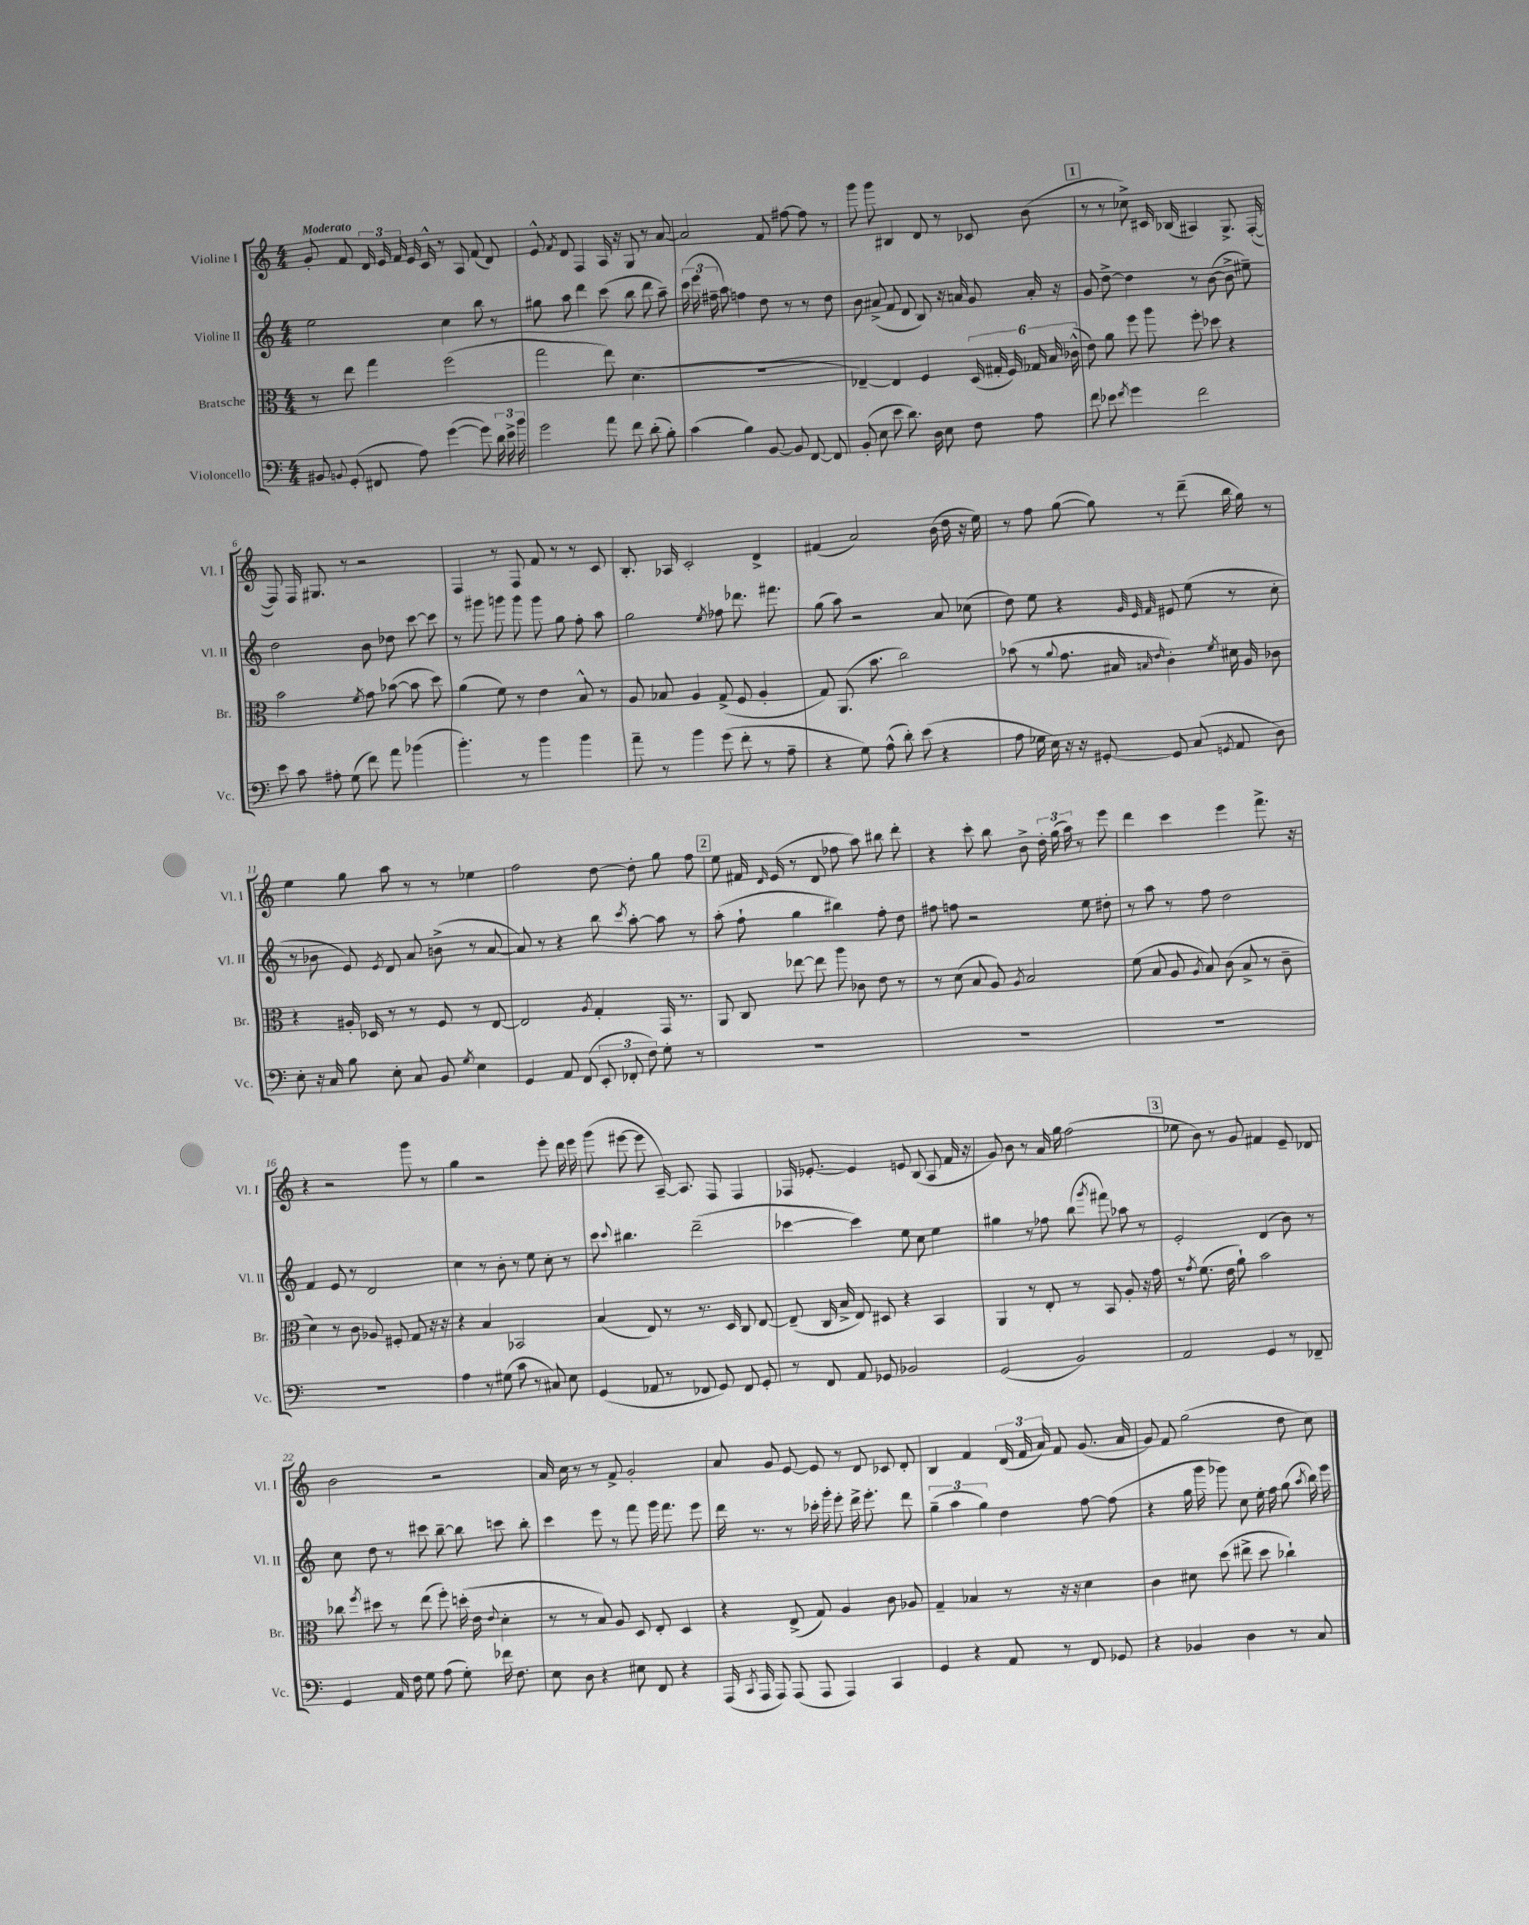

**kern	**kern	**kern	**kern
*staff4	*staff3	*staff2	*staff1
*clefF4	*clefC3	*clefG2	*clefG2
*k[]	*k[]	*k[]	*k[]
*M4/4	*M4/4	*M4/4	*M4/4
8BB#/	8r	2ee\	8g'/
8qqBB/	.	.	.
(8GG'/	8ee\	.	8f/
8FF#/	4gg\	.	24d/
.	.	.	24e/
.	.	.	24f/
8A\)	.	.	16e/
.	.	.	16c^^/
([4g\	(2ff\	4cc\	8r
.	.	.	8A/
8g\])	.	8bb\	(8f/
24d\	.	8r	8d/)
24e^\	.	.	.
24b\	.	.	.
=	=	=	=
2g\	2gg\	8gg#\	8e^^/
.	.	.	8qf/
.	.	8aa\	8d/
.	.	4ddd\	4F/
8a\	8ee\)	(8ccc\	16A/
.	.	.	16r
8f\	(4.d\	8bb\	8G/
(8d'\	.	8ddd\	8r
8B'\)	.	8aa~\)	[8a/
=	=	=	=
(4c\	1r	(24ccc\	2a/]
.	.	24eee\	.
.	.	24ff#~\	.
.	.	8aa\)	.
4B\)	.	4ff\	.
[8BB/	.	8dd\	8f/
8BB/]	.	8r	[8ff#\
[8FF/	.	8r	8ff#\]
8FF/]	.	8dd\	8r
=	=	=	=
(8BB'/	[4E-~/)	8b\	8ggg\
8E\	.	(8a#^/	8ggg\
8e\	4E-/]	8f/	4B#/
8.d\)	.	8d/	.
.	4F/	8B/)	8d/
16D\	.	.	.
8E\	.	16r	8r
.	.	16a/	.
8F\	(24D/	8g/	8c-/
.	24G#'/	.	.
.	24F/)	.	.
8A\	24G-/	16a'/	(8b\
.	24B/	.	.
.	.	16r	.
.	(24c-^^\	.	.
=	=	=	=
8f\	8e\)	8g/	8r
8e-\	8a\	[8dd^\	8r
8qf/	.	.	.
4g\	8ff\	4dd\]	8cc-^\)
.	8aa\	.	16c#/
.	.	.	(16B-/
2f\	8ff'\	8r	4A#/)
.	8dd-\	([8b\	.
.	4r	8b^\]	8.G^/
.	.	8ee#~\)	.
.	.	.	([16F'/
=	=	=	=
8e\	2b\	2dd\	8F/])
8c\	.	.	16F/
.	.	.	8.G#/
8A#'\	.	.	.
(8G\	.	.	8r
.	8qf/	.	.
8f\)	8g\	8b\	2r
8a\	([8b-\	8dd-\	.
(4b-\	8b-\]	[8ccc\	.
.	8dd\)	8ccc\]	.
=	=	=	=
4.b'\)	(4a\	8r	4F/
.	.	8ggg#\	.
.	8f\)	8ggg\	8r
8r	8r	8ggg\	8F/
4b\	4e\	8ggg\	8f/
.	.	8gg\	8r
4b\	8B^^/	8ff'\	8r
.	8r	8aa\	8c/
=	=	=	=
8a~\	8A/	2gg\	8.B'/
8r	8B-/	.	.
.	.	.	16A-/
4b\	4A/	.	2c'/
.	.	8qee/	.
(8g\	(8G^/	8ff-\	.
8f'\	8F/	8.ddd-\	.
8r	4A'/	.	4d^/
.	.	8.fff#\	.
8A~\	.	.	.
=	=	=	=
4r	8G/)	(8gg\	(4f#/
.	(8.AA/	8aa\)	.
8G\)	.	2r	2a/)
.	8.b\	.	.
(8A^^\	.	.	.
8d'\)	2cc\)	.	.
(8e\	.	.	.
4r	.	8a/	(16b\
.	.	.	16dd\
.	.	(8cc-\	16r
.	.	.	16ee\)
=	=	=	=
8A\	(8b-\	8dd\)	8r
16G-\	8r	8ee\	8ff\
16E\)	.	.	.
.	8qqa/	.	.
16r	8.g\	4r	([8gg\
16r	.	.	.
[8GG#'/	.	.	8gg\])
.	16B#/	.	.
.	.	32qqg/	.
.	16qqB/	32qqe/	.
.	16qqe/	32qqf/	.
8GG#/]	4c'\)	8e#/	8r
(8C/	.	(8ee\	(8ddd~\
8qGG/	8qf/	.	.
8AA/	16d#\	8r	16bb\
.	16A/	.	16gg\)
8D\)	8c-\	8cc'\	8r
=	=	=	=
8E'\	4r	8r	4ee\
16r	.	8b-\	.
16C/	.	.	.
8B\	16A#'/	8e/)	8gg\
.	16D-/	.	.
.	.	8qe/	.
8E'\	8r	8d/	8aa\
8C/	8r	8a/	8r
8BB/	8F/	(8b^\	8r
8qG/	.	.	.
4E\	8r	8r	4ee-\
.	[8E/	[8a/	.
=	=	=	=
4GG/	2E/]	8a/])	2ff\
.	.	8r	.
8AA/	.	4r	.
(8FF/	.	.	.
.	8qA/	.	.
12EE'/	4G'/	8bb\	[8dd\
12FF-'/	.	.	.
.	.	8qccc/	.
.	.	[8aa'\	8dd'\]
12F\)	.	.	.
8G'\	16GG/	8aa\]	8gg\
.	8.r	.	.
8r	.	8r	8ff\
=	=	=	=
1r	8AA/	(8aa'\	8ee\
.	8C/	8ff`\	16f#/
.	.	.	16qqd/
.	.	.	(16e/
.	[8ee-\	4gg\	8r
.	8ee-\]	.	8d/
.	8aa\	4bb#\)	8ff-\
.	8c-\	.	8aa\)
.	8e\	8ff'\	8bb#\
.	8r	8dd\	8ddd'\
=	=	=	=
1r	8r	8ff#\	4r
.	(8d\	8ff\	.
.	8B/	2r	8ccc'\
.	8A/)	.	8bb\
.	8qA/	.	.
.	2B/	.	8b^\
.	.	.	24dd'\
.	.	.	(24gg\
.	.	.	24aa\)
.	.	8ee\	8r
.	.	8dd#'\	8eee\
=	=	=	=
1r	(8f\	8r	4ddd\
.	8B/	8aa\	.
.	8A/	8r	4ccc\
.	8qA/	.	.
.	8B/)	8ff\	.
.	(8c\	2dd\	4eee\
.	8B^/	.	.
.	8r	.	8.fff^\
.	8c~\	.	.
.	.	.	16r
=	=	=	=
1r	4d\)	4f/	4r
.	8r	8e/	2r
.	8c\	8r	.
.	8A-/	2d/	.
.	8F#'/	.	.
.	8G/	.	8ggg\
.	16r	.	8r
.	16r	.	.
=	=	=	=
4A\	4r	4cc\	4gg\
8r	4B/	8r	2r
(8G#\	.	8b'\	.
8c\	2BB-/	8r	.
8r	.	8ee\	.
8C#/)	.	8cc'\	8eee'\
8E\	.	8r	16ddd\
.	.	.	16eee\
=	=	=	=
(4GG/	(4B/	8ccc\	(8ggg\
.	.	8qqccc/	.
.	.	4.bb#\	[8eee#\
8AA-/	8E/)	.	8eee#\]
8r	8r	.	[16A~/)
.	.	.	8.A/]
8FF-/	8.r	(2ddd~\	.
8GG/)	.	.	8F/
.	16D/	.	.
8FF-/	8C/	.	4F/
8GG'/	[8E/	.	.
=	=	=	=
8r	(8E~/]	[4ccc-\	16F-/
.	.	.	[8.e-'/
8FF/	16C/	.	.
.	16B^/	.	.
8AA/	8E/)	4ccc-\])	4e-/]
8GG-/	8D#/	.	.
2BB-/	4r	8ee\	8e/
.	.	8cc\	(8B/
.	4BB/	4ee\	8A/
.	.	.	16f/
.	.	.	16r
=	=	=	=
(2GG/	4AA/	4gg#\	8g/)
.	.	.	8b\
.	8r	8r	8r
.	8E'/	8ff-\	16a/
.	.	.	16gg\
2BB/)	8r	(8bb\	(2ff\
.	.	8qggg/	.
.	8BB/	8fff#\)	.
.	8A'/	8aa-\	.
.	16r	8r	.
.	16g\	.	.
=	=	=	=
2AA/	8r	2e'/	8ee-\
.	8qg/	.	.
.	(8.f\	.	8b\)
.	.	.	8r
.	16e\	.	.
.	8a`\)	.	8g/
4GG/	2b\	(4d/	4f#/
8r	.	8b\)	8e~/
8FF-~/	.	8r	8d-/
=	=	=	=
4GG/	8cc-\	8cc\	2b\
.	8qff/	.	.
.	8dd#\	8dd\	.
16AA/	8r	8r	.
16F\	.	.	.
8G\	(8ee\	8ccc#\	.
(8A\	8ff'\)	[8bb~\	2r
8G'\)	(16dd'\	8bb\]	.
.	16e\	.	.
.	8qqe/	.	.
16f-\	4d'\	8ccc\	.
8.F\	.	.	.
.	.	8bb'\	.
=	=	=	=
8E\	8r	4ccc\	16a/
.	.	.	16cc\
8D\	8r	.	8r
4r	8B/)	8eee\	8r
.	8A/	8r	8f^/
8E#\	8D/	8fff\	2g'/
8FF/	8E'/	16ggg\	.
.	.	8.fff\	.
4r	4D/	.	.
.	.	8eee\	.
=	=	=	=
(16AAA/	4r	16ddd\	8a/
8qCC/	.	.	.
16AAA/	.	8.r	.
8AAA/)	.	.	8g/
(8AAA/	(8E^/	8r	[8e/
8AAA/	8G/)	16ccc-'\	8e/]
.	.	16ggg'\	.
4AAA/)	4A/	8eee'\	8r
.	.	16ddd^\	8d/
.	.	8.eee'\	.
4CC/	8c\	.	8c-/
.	8A-/	8ddd\	8d'/
=	=	=	=
4GG/	4G~/	(6gg~\	4B/
.	.	6aa\	.
4r	4B-/	.	4f/
.	.	6gg\)	.
8AA/	8r	4dd\	(24d/
.	.	.	24f/
.	.	.	24a/)
8r	16r	.	8f/
.	16r	.	.
8FF/	4d\	[8ff\	(8.g/
8GG-/	.	(8ff\]	.
.	.	.	16a/
=	=	=	=
4r	4c\	4r	8g/)
.	.	.	8f/
4BB-/	8d#\	16gg\	(2gg\
.	.	16ggg\	.
.	(8dd\	8ggg-\)	.
4D\	8ee#^\	8cc\	.
.	8dd\	16ee'\	.
.	.	16ff\	.
8r	4cc-`\)	(8gg\	8dd\
.	.	8qaa/	.
8C/	.	16bb\)	8cc\)
.	.	16eee\	.
==	==	==	==
*-	*-	*-	*-
